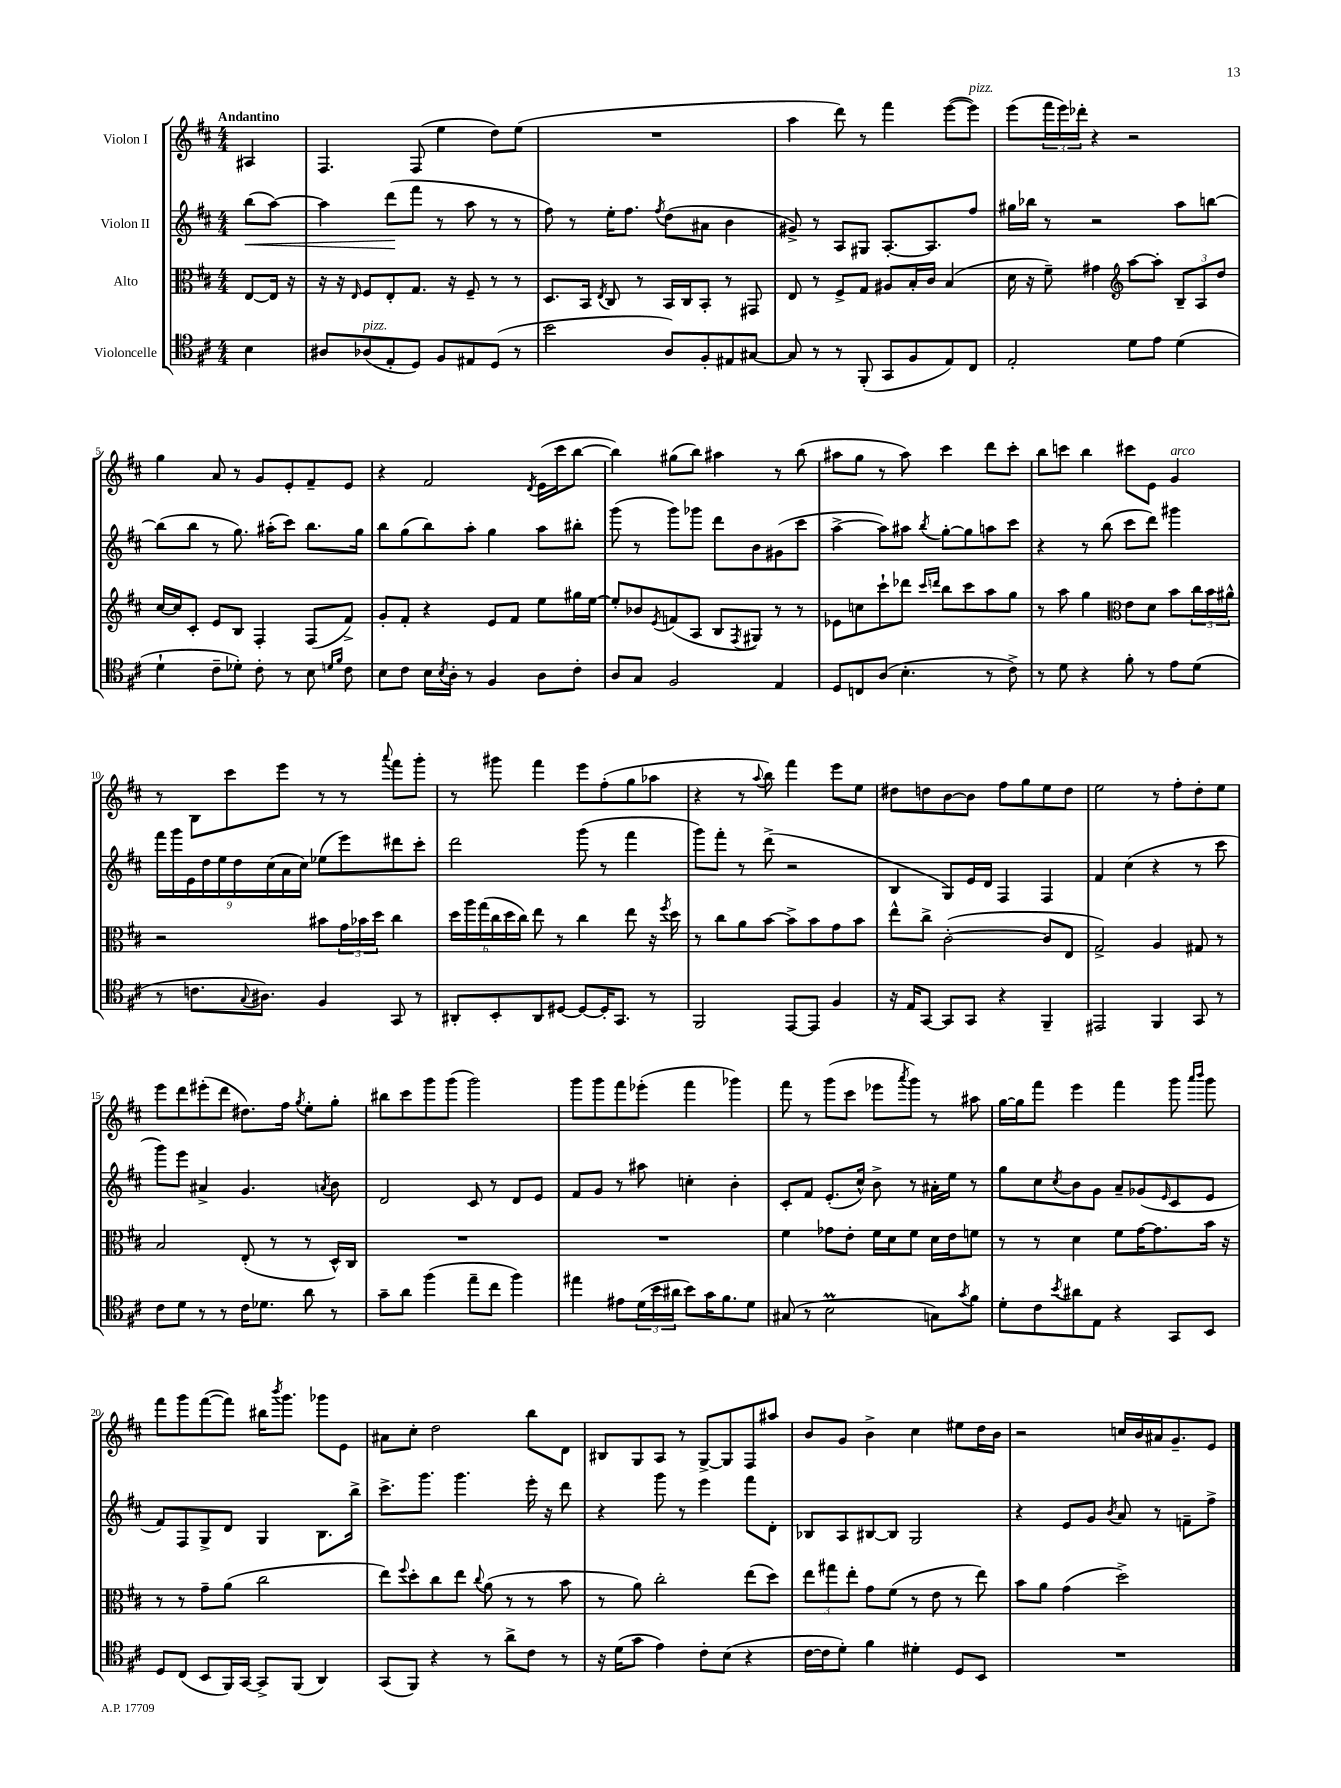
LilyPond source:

<<
\new StaffGroup <<
\new Staff = "s0" \with { instrumentName = "Violon I" } {
    \clef treble \key d \major \numericTimeSignature \time 4/4 \partial 4 \tempo "Andantino"
    ais4 |
    fis4. fis8( e''4 d''8) e''8( |
    R1 |
    a''4 d'''8) r8 fis'''4 e'''8~( e'''8^\markup { \italic "pizz." }) |
    e'''8( \tuplet 3/2 { fis'''16 e'''16) des'''16-. } r4 r2 |
    g''4 a'8 r8 g'8 e'8-. fis'8-- e'8 |
    r4 fis'2 \acciaccatura { d'8 } e'16( cis'''16 b''8~ |
    b''4) gis''8( b''8) ais''4 r8 b''8( |
    ais''8 g''8 r8 ais''8) cis'''4 d'''8 cis'''8-. |
    b''8 c'''8 b''4 cis'''8 e'8 g'4^\markup { \italic "arco" } |
    r8 b8 cis'''8 e'''8 r8 r8 \appoggiatura { a'''8 } fis'''8 g'''8-. |
    r8 gis'''8 fis'''4 e'''8 fis''8-.( g''8 aes''8 |
    r4 r8 \appoggiatura { a''8 } b''8) fis'''4 e'''8 e''8 |
    dis''8 d''8 b'8~ b'8 fis''8 g''8 e''8 d''8 |
    e''2 r8 fis''8-. d''8-. e''8 |
    e'''8 d'''8 eis'''8-.( d'''8 dis''8.) fis''16 \acciaccatura { g''8 } e''8-. g''8-. |
    bis''8 cis'''8 g'''8 g'''8( g'''2) |
    g'''8 g'''8 fis'''8 ees'''8-.( fis'''4 ges'''4) |
    fis'''8 r8 g'''8( cis'''8 ees'''8 \acciaccatura { a'''8 } g'''8) r8 ais''8 |
    g''16~ g''16 fis'''8 e'''4 fis'''4 g'''8 \grace { a'''16 b'''16 } g'''8 |
    fis'''8 g'''8 fis'''8~( fis'''8) bis''16 \acciaccatura { b'''8 } g'''8. ges'''8 e'8 |
    ais'8 cis''8-. d''2 b''8 d'8 |
    bis8 g8 a8 r8 g8~-> g8 fis8 ais''8 |
    b'8 g'8 b'4-> cis''4 eis''8 d''16 b'16 |
    r2 c''16 b'16 ais'16 g'8.-- e'8 \bar "|." |
}
\new Staff = "s1" \with { instrumentName = "Violon II" } {
    \clef treble \key d \major \numericTimeSignature \time 4/4 \partial 4
    b''8\<( a''8~) |
    a''4 d'''8\!( fis'''8 r8 a''8 r8 r8 |
    fis''8) r8 e''16-. fis''8. \acciaccatura { fis''8 } d''8( ais'8 b'4 |
    gis'8->) r8 a8 gis8 a8.~-. a8. fis''8 |
    gis''16 bes''16 r8 r2 a''8 b''8~ |
    b''8( b''8 r8 g''8.) ais''16-.( cis'''8) b''8. g''16 |
    b''8 g''8( b''8) a''8-. g''4 a''8 bis''8-. |
    g'''8( r8 g'''8) ges'''8 d'''8 b'8 gis'8( cis'''8 |
    a''4~-> a''8) ais''8 \acciaccatura { b''8 } g''8~-. g''8 a''8 cis'''8 |
    r4 r8 b''8( cis'''8 d'''8) gis'''4 |
    \tuplet 9/8 { fis'''16 g'''16 e'16 d''16 e''16 d''16 cis''16( a'16 cis''16) } ees''8( e'''8) dis'''8 cis'''8-. |
    d'''2 g'''8( r8 fis'''4 |
    g'''8) fis'''8-. r8 d'''8->( r2 |
    b4 g8) e'16 d'16 fis4 fis4 |
    fis'4 cis''4( r4 r8 cis'''8 |
    g'''8) e'''8 ais'4-> g'4. \acciaccatura { a'8 } b'8 |
    d'2 cis'8 r8 d'8 e'8 |
    fis'8 g'8 r8 ais''8 c''4-. b'4-. |
    cis'8-. fis'8 e'8.-.( cis''16-^) b'8-> r8 ais'16-. e''16 r8 |
    g''8 cis''8 \acciaccatura { cis''8 } b'8 g'8 a'8-- ges'8( \grace { e'16 } cis'8 e'8 |
    fis'8) fis8 g8-> d'8 g4 b8. b''16-> |
    cis'''8.-> g'''8. g'''4. e'''16-. r16 d'''8 |
    r4 g'''8 r8 e'''4 fis'''8 d'8-. |
    bes8 a8 bis8~ bis8 g2 |
    r4 e'8 g'8 \acciaccatura { b'8 } a'8 r8 f'8-- fis''8-> \bar "|." |
}
\new Staff = "s2" \with { instrumentName = "Alto" } {
    \clef alto \key d \major \numericTimeSignature \time 4/4 \partial 4
    e8~ e16 r16 |
    r16 r16 \grace { e16 } fis8 e8-. g8. r16 fis8-- r8 r8 |
    d8. b,16 \acciaccatura { e8 } cis8 r8 b,16 cis16 b,8-. r8 gis,8 |
    e8 r8 fis8-> g8 ais8 b16-. cis'16 b4( |
    d'16 r16 fis'8--) gis'4 \clef treble a''8~ a''8-. \tuplet 3/2 { b8-- a8 d''8 } |
    cis''16~ cis''16 cis'8-. e'8 b8 fis4-. fis8( fis'8->) |
    g'8-. fis'8-. r4 e'8 fis'8 e''8 gis''16 e''16~ |
    e''8-. bes'8 \acciaccatura { e'8 } f'8( a8 b8 \acciaccatura { fis8 } gis8) r8 r8 |
    ees'8 c''8 cis'''8-! des'''8 \grace { cis'''16 d'''16 } b''8 cis'''8 a''8 g''8 |
    r8 a''8 g''4 \clef alto e'8 d'8 b'8 \tuplet 3/2 { cis''16 b'16 ais'16-^ } |
    r2 bis'8 \tuplet 3/2 { g'16 bes'16 d''16 } cis''4 |
    \tuplet 6/4 { d''16 a''16 g''16( cis''16 d''16 cis''16) } e''8 r8 cis''4 e''8 r16 \acciaccatura { fis''8 } d''16 |
    r8 cis''8 a'8 b'8~ b'8-> b'8 g'8 b'8 |
    e''8-^ cis''8-> cis'2~-.( cis'8 e8 |
    g2->) a4 gis8 r8 |
    b2 e8-.( r8 r8 d16-^) cis16 |
    R1 |
    R1 |
    fis'4 ges'8 e'8-. fis'16 d'16 fis'8 d'16 e'16 f'8 |
    r8 r8 d'4 fis'8 g'16~ g'8. b'16 r16 |
    r8 r8 g'8-- a'8( cis''2 |
    e''8) \appoggiatura { fis''8 } d''8-. cis''8 e''8 \appoggiatura { cis''8 } a'8( r8 r8 b'8 |
    r8 a'8) cis''2-. e''8( d''8) |
    \tuplet 3/2 { e''8 gis''8 e''8-. } g'8 fis'8( r8 e'8 r8 e''8) |
    b'8 a'8 g'4( d''2->) \bar "|." |
}
\new Staff = "s3" \with { instrumentName = "Violoncelle" } {
    \clef tenor \key d \major \numericTimeSignature \time 4/4 \partial 4
    b4 |
    ais8 aes8^\markup { \italic "pizz." }( e8-. d8) fis8 eis8 d8( r8 |
    b'2 a8) fis8-. eis8 gis8~ |
    gis8 r8 r8 fis,8-.( g,8 fis8 e8) cis8 |
    e2-. d'8 e'8 d'4( |
    d'4-! cis'8-- des'8-.) cis'8-. r8 b8 \grace { d'16 fis'16 } cis'8 |
    b8 cis'8 b16 \acciaccatura { b8 } a16-. r8 fis4 a8 cis'8-. |
    a8 g8 fis2 e4 |
    d8 c8 a8( b4.-. r8 cis'8->) |
    r8 d'8 r4 fis'8-. r8 e'8 d'8( |
    r8 c'8. \appoggiatura { g8 } ais8.) fis4 g,8 r8 |
    ais,8-. b,8-. ais,8 dis8~ dis8~ dis16-. g,8. r8 |
    fis,2 e,8~ e,8 fis4 |
    r16 e16 g,8~ g,8 g,8 r4 fis,4-- |
    eis,2 fis,4 g,8 r8 |
    cis'8 d'8 r8 r8 cis'16 des'8. a'8 r8 |
    g'8-- a'8 fis''4( e''8-- cis''8 fis''4) |
    eis''4 eis'8 \tuplet 3/2 { d'16( b'16 ais'16 } b'8) g'16 fis'8. d'8 |
    gis8( r8 b2\prall g8) \acciaccatura { g'8 } fis'8 |
    d'8-. cis'8 \acciaccatura { b'8 } ais'8 e8 r4 g,8 b,8 |
    d8 cis8( b,8 fis,16) g,16~ g,8-> fis,8( a,4) |
    g,8( fis,8) r4 r8 a'8-> cis'8 r8 |
    r16 d'16( g'8 e'4) cis'8-. b8( r4 |
    cis'16~ cis'16 d'8-.) fis'4 dis'4-. d8 b,8 |
    R1 \bar "|." |
}
>>
>>
